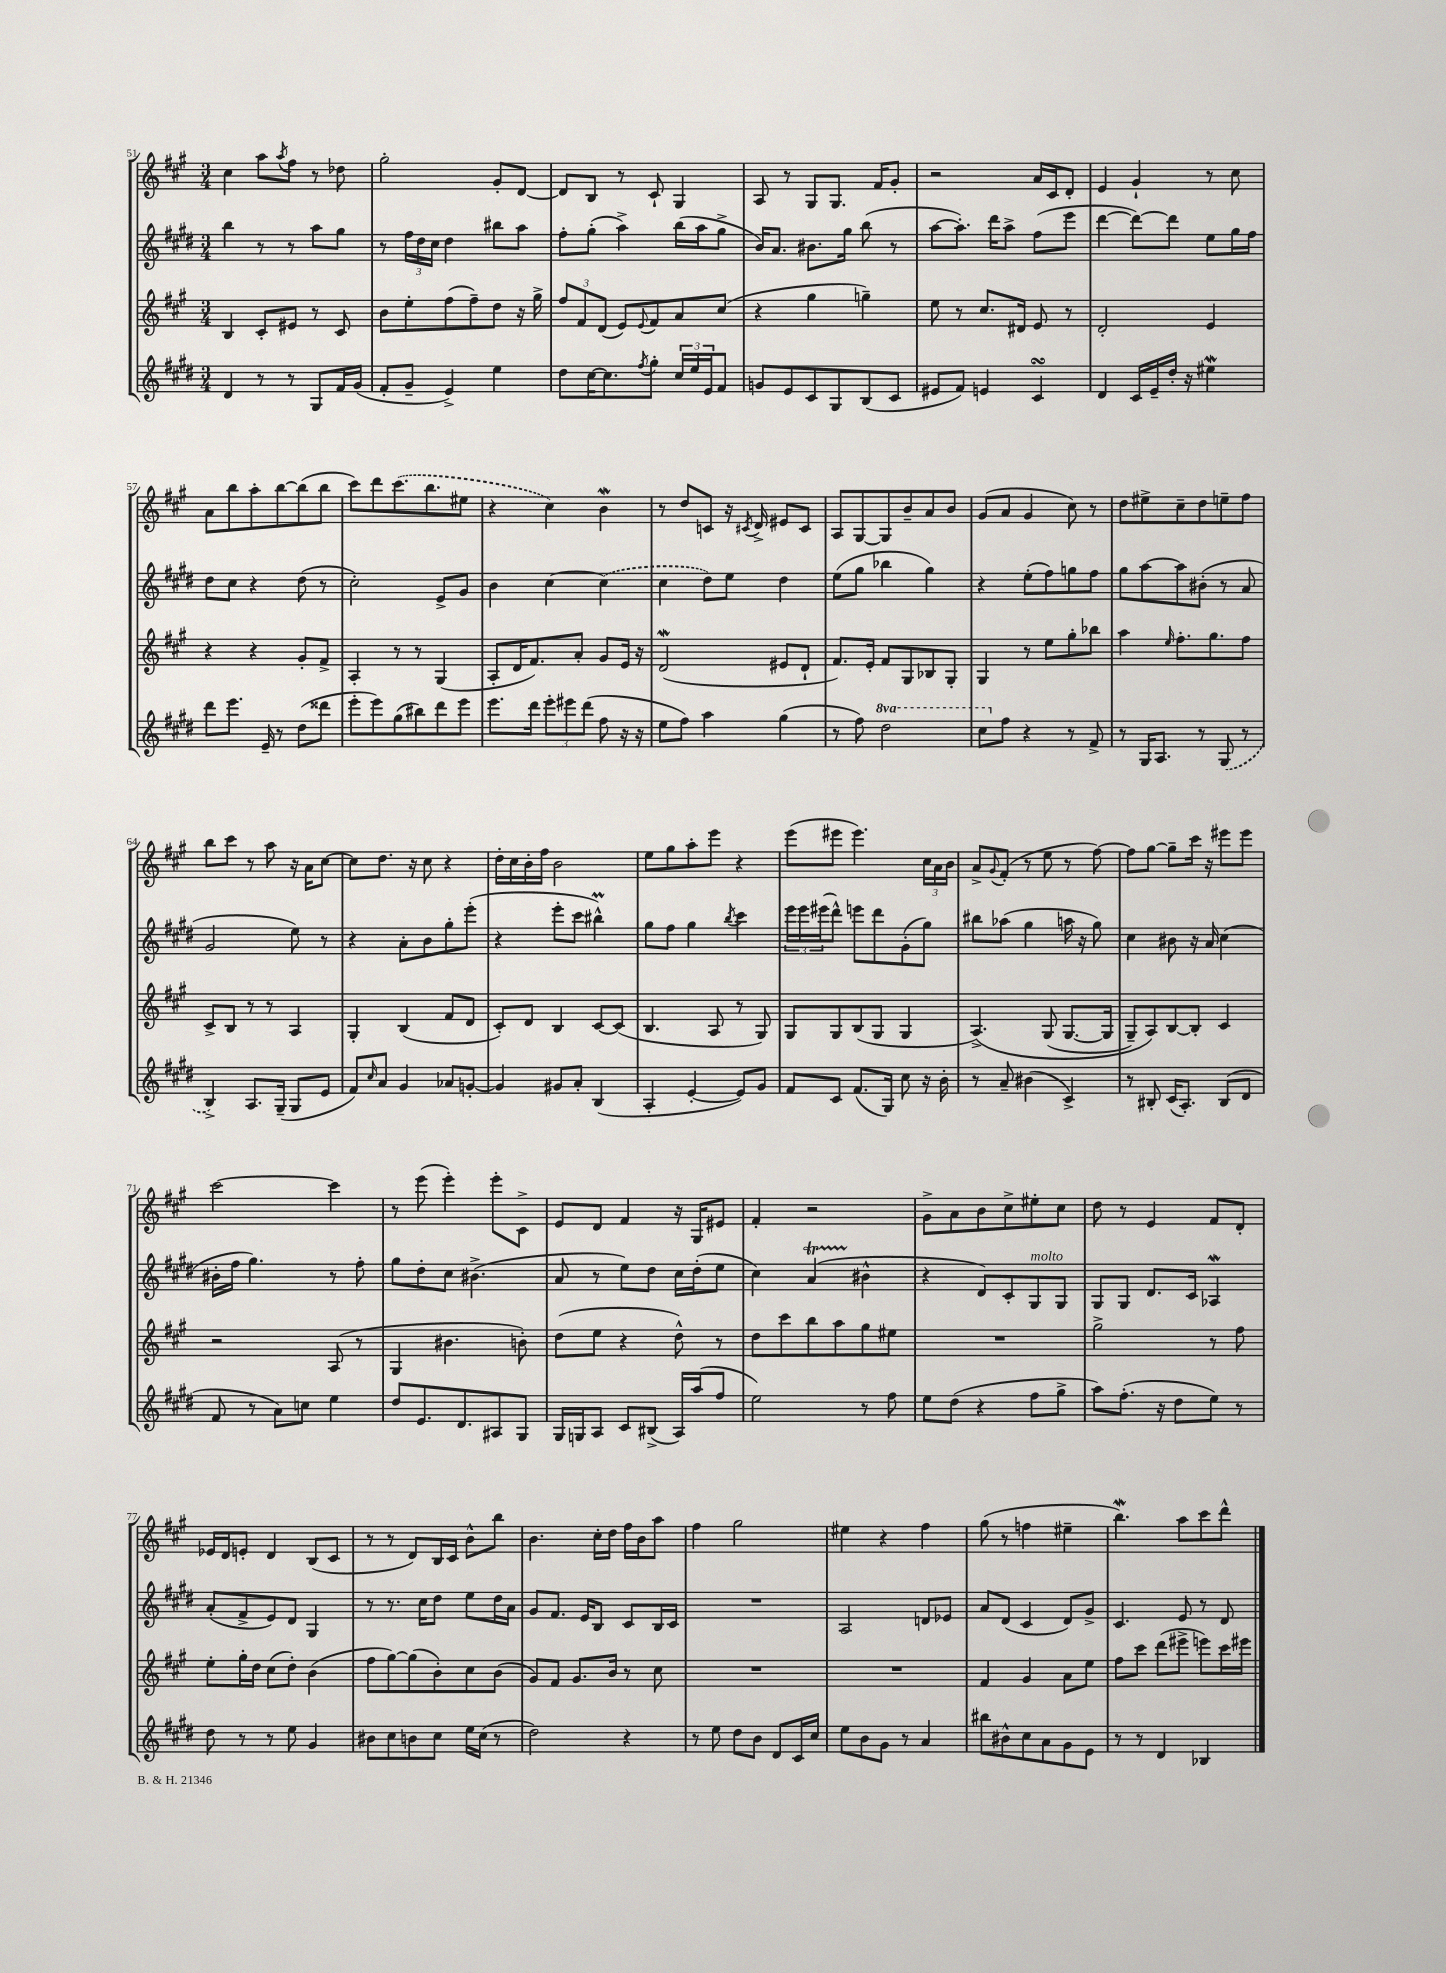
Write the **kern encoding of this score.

**kern	**kern	**kern	**kern
*staff4	*staff3	*staff2	*staff1
*clefG2	*clefG2	*clefG2	*clefG2
*k[f#c#g#d#]	*k[f#c#g#]	*k[f#c#g#d#]	*k[f#c#g#]
*M3/4	*M3/4	*M3/4	*M3/4
4d#	4B	4bb	4cc#
8r	8c#'	8r	8aa
.	.	.	8qaa
8r	8e#	8r	8ff#
8G#	8r	8aa	8r
16f#	8c#	8gg#	8dd-
(16g#	.	.	.
=	=	=	=
8f#'	8b	8r	2gg#'
8g#~	8ee'	24ff#	.
.	.	24dd#	.
.	.	24cc#	.
4e^)	(8ff#	4dd#	.
.	8ff#~)	.	.
4ee	8dd	8bb#	8g#'
.	16r	8aa	[8d
.	16gg#^	.	.
=	=	=	=
8dd#	12ff#	8ff#'	8d]
.	12f#	.	.
[16cc#	.	(8gg#'	8B
.	(12d	.	.
8.cc#]	.	.	.
.	8e)	4aa^)	8r
8qff#	8qqe	.	.
8gg#'	8f#	.	8c#`
24cc#	8a	(16bb	4G#
24ee	.	.	.
.	.	16aa	.
24e	.	.	.
8f#	(8cc#	8gg#^	.
=	=	=	=
8g	4r	16b)	8A
.	.	8.a	.
8e	.	.	8r
8c#	4gg#	8.b#	8G#
8G#	.	.	8.G#
.	.	16gg#	.
(8B	4gg~)	(8bb	.
.	.	.	16f#
8c#	.	8r	8g#'
=	=	=	=
8e#	8ee	[8aa	2r
8f#)	8r	8.aa'])	.
4e	8.cc#	.	.
.	.	16ddd#	.
.	.	8aa^	.
.	16d#	.	.
4c#	8e	(8ff#	16a
.	.	.	16c#
.	8r	8eee	8d'
=	=	=	=
4d#	2d'	[4ddd#	4e
16c#	.	8ddd#_)	4g#`
16e~	.	.	.
16dd#'	.	8ddd#]	.
16r	.	.	.
4ee#	4e	8ee	8r
.	.	16gg#	8cc#
.	.	16ff#	.
=	=	=	=
8ddd#	4r	8dd#	8a
8.eee	.	8cc#	8bb
.	4r	4r	8aa'
16e~	.	.	.
8r	.	.	[8bb
(8dd#	8g#'	(8dd#	(8bb]
8ddd##	8f#^	8r	8bb
=	=	=	=
8eee'	4A'	2cc#')	8ccc#)
8eee)	.	.	8ddd
(8gg#	8r	.	(8.ccc#
8bb#)	8r	.	.
.	.	.	8.bb
8ddd#	(4G#	8e^	.
8eee	.	8g#	8ee#
=	=	=	=
8.eee	8A'	4b	4r
.	16d	.	.
16ddd#	8.f#)	.	.
12eee'	.	[4cc#	4cc#)
12eee#	.	.	.
.	8a'	.	.
(12ddd#	.	.	.
8ff#	8g#	(4cc#]	4b
16r	16e	.	.
16r	16r	.	.
=	=	=	=
8ee	(2d	4cc#	8r
8ff#)	.	.	8dd
4aa	.	8dd#)	8c
.	.	8ee	16r
.	.	.	8qc#
.	.	.	16d^
(4gg#	8e#	4dd#	8e#
.	8d`	.	8c#
=	=	=	=
8r	8.f#)	(8ee	8A
8ff#)	.	8gg#	[8G#
.	16e'	.	.
2ddd#	8f#	4bb-	8G#]
.	8G#	.	8b~
.	8B-	4gg#)	8a
.	8G#'	.	8b
=	=	=	=
8ccc#	4G#	4r	(8g#
8ff#	.	.	8a
4r	8r	(8ee'	4g#
.	8ee	8ff#)	.
8r	8gg#'	8gg	8cc#)
8f#^	8bb-	8ff#	8r
=	=	=	=
8r	4aa	8gg#	8dd
16G#	.	[8aa	8ee#^
8.A	.	.	.
.	16qqee	.	.
.	8.ff#'	8aa]	8cc#~
8r	.	(8b#'	8dd
.	8.gg#	.	.
(8G#	.	8r	8ee~
8r	8ff#	8a	8ff#
=	=	=	=
4B^)	8c#^	2g#	8bb
.	8B	.	8ccc#
8.A	8r	.	8r
.	8r	.	8aa
(16G#~	.	.	.
8G#	4A	8ee)	16r
.	.	.	16a
8e	.	8r	[8cc#
=	=	=	=
8f#)	4G#'	4r	8cc#]
16qqcc#	.	.	.
8a	.	.	8.dd
4g#	(4B	8a'	.
.	.	.	16r
.	.	8b	8cc#
8a-	8f#	8gg#'	4r
[8g'	8d	(8eee'	.
=	=	=	=
4g]	8c#')	4r	16dd'
.	.	.	16cc#
.	8d	.	16b'
.	.	.	16ff#
8g#	4B	8eee'	2b
8a'	.	8ccc#	.
(4B	[8c#	4bb#^^)	.
.	(8c#]	.	.
=	=	=	=
4A'	4.B	8gg#	8ee
.	.	8ff#	8gg#
[4e'	.	4gg#	8aa'
.	8A	.	8eee
.	.	8qbb	.
8e])	8r	4ccc#	4r
8g#	8G#)	.	.
=	=	=	=
8f#	8G#	24eee	(8eee
.	.	24eee	.
.	.	(24eee#	.
8c#	8G#	8ddd#^^)	8eee#
(8.f#	(8B	8eee	4.eee#)
.	8G#	8ddd#	.
16G#)	.	.	.
8cc#	4G#	(8g#'	.
16r	.	8gg#)	24cc#
.	.	.	24a
16b'	.	.	.
.	.	.	24b
=	=	=	=
8r	&(4.A^)	8bb#	8a^
.	.	.	8qqg#
8a~	.	(8aa-	(8f#'
(4b#	.	4gg#	8r
.	(8G#	.	8ee
4c#^)	[8.G#	16aa	8r
.	.	16r	.
.	.	8gg#)	[8ff#)
.	16G#]	.	.
=	=	=	=
8r	8G#~)	4cc#	8ff#]
8B#'	8A&)	.	[8gg#
(16c#	[8B	8b#	8gg#~]
8.A')	.	.	.
.	8B']	16r	16ccc#
.	.	16a	16r
(8B#	4c#	(4cc#	8eee#
8d#	.	.	8eee#
=	=	=	=
8f#	2r	16b#'	[2ccc#
.	.	16ff#	.
8r	.	4.gg#)	.
8a)	.	.	.
8cc	.	.	.
4ee	(8A	8r	4ccc#]
.	8r	8ff#'	.
=	=	=	=
8dd#	4G#	8gg#	8r
8.e	.	8dd#'	(8eee
.	4.b#	8cc#	4eee')
8.d#	.	.	.
.	.	(4.b#^	.
8A#	.	.	8eee'
8G#	8b')	.	8c#^
=	=	=	=
16G#	(8dd	8a	8e
16G	.	.	.
8A	8ee	8r	8d
8c#	4r	8ee)	4f#
(8B#^	.	8dd#	.
16A)	8dd^^)	16cc#	16r
(16aa	.	(16dd#'	16G#
8ff#	8r	8ee	8e#
=	=	=	=
2ee)	8dd	4cc#)	4f#'
.	8ccc#	.	.
.	8bb	(4a	2r
.	8aa	.	.
8r	8gg#	4b#^^	.
8ff#	8ee#	.	.
=	=	=	=
8ee	2.r	4r	8g#^
(8dd#	.	.	8a
4r	.	8d#)	8b
.	.	8c#'	8cc#^
8ff#	.	8G#	8ee#'
8gg#^	.	8G#	8cc#
=	=	=	=
8aa)	2gg#^	8G#	8dd
(8.ff#'	.	8G#	8r
.	.	8.d#	4e
16r	.	.	.
8dd#	.	.	.
.	.	16c#	.
8ee)	8r	4A-	8f#
8r	8ff#	.	8d'
=	=	=	=
8dd#	8ee'	(8a'	16e-
.	.	.	16d
8r	16gg#'	8f#^	8e'
.	16dd	.	.
8r	(8cc#	8e)	4d
8ee	8dd')	8d#	.
4g#	(4b	4G#	(8B
.	.	.	8c#
=	=	=	=
8b#	8ff#	8r	8r
8cc#	[8gg#)	8.r	8r
8b	(8gg#]	.	8d)
.	.	16cc#	.
8cc#	8b')	8dd#	16B
.	.	.	16c#
16ee	8cc#	8ee	8b^^
(16cc#	.	.	.
8r	(8b	16dd#	8bb
.	.	16a	.
=	=	=	=
2dd#)	8g#)	8g#	4.b
.	8f#	8.f#	.
.	8.g#	.	.
.	.	16e	.
.	.	8B	16cc#'
.	16b	.	16dd
4r	8r	8c#	16ff#
.	.	.	16b
.	8cc#	16B	8aa
.	.	16c#	.
=	=	=	=
8r	2.r	2.r	4ff#
8ee	.	.	.
8dd#	.	.	2gg#
8b	.	.	.
8d#	.	.	.
16c#	.	.	.
16cc#	.	.	.
=	=	=	=
8ee	2.r	2A	4ee#
8b	.	.	.
8g#	.	.	4r
8r	.	.	.
4a	.	8d	4ff#
.	.	8e-	.
=	=	=	=
8bb#	4f#	8a	(8gg#
8b#^^	.	(8d#	8r
8cc#	4g#	4c#	4ff
8a	.	.	.
8g#	8a	8d#)	4ee#~
8e	8ee	8g#^	.
=	=	=	=
8r	8ff#	4.c#	4.bb)
8r	8ccc#	.	.
4d#	(8ddd	.	.
.	8eee#^	8e	8aa
4B-	8eee)	8r	8ccc#
.	16ccc#	8d#	8ddd^^
.	16eee#	.	.
==	==	==	==
*-	*-	*-	*-
